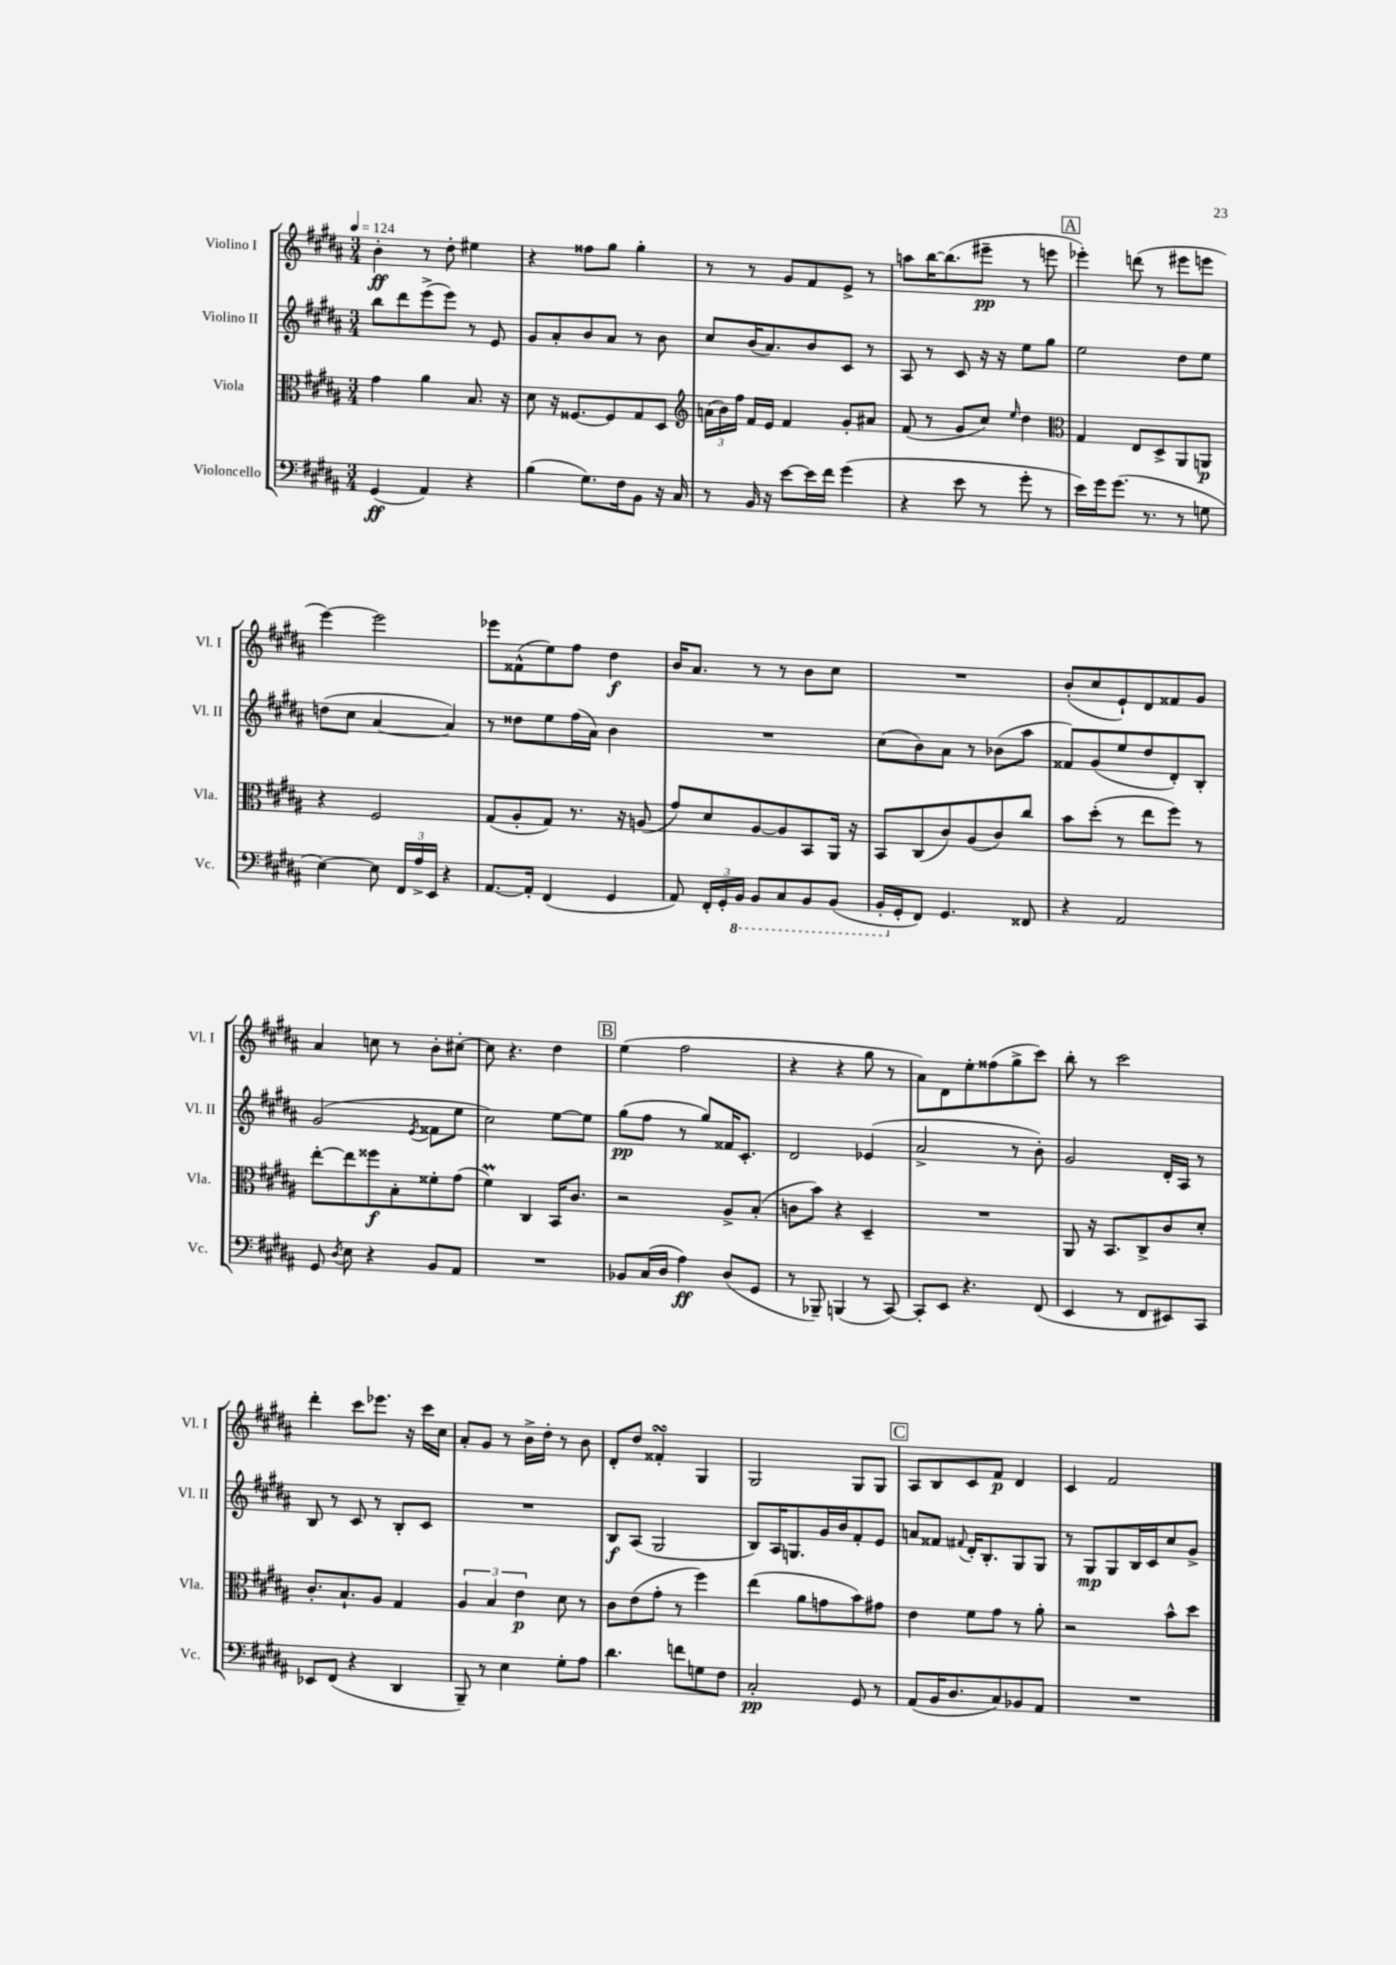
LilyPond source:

<<
\new StaffGroup <<
\new Staff = "s0" \with { instrumentName = "Violino I" shortInstrumentName = "Vl. I" } {
    \clef treble \key b \major \numericTimeSignature \time 3/4 \tempo 4 = 124
    \autoBeamOff b'4-.\ff r8 dis''8-. eis''4 |
    r4 fisis''8[ gis''8] gis''4-. |
    r8 r8 gis'8[ fis'8 e'8]-> r8 |
    a''8[ b''16~ b''8.( eis'''8]--\pp r8 e'''8 |
    \mark \markup { \box "A" } ees'''4-.) d'''8( r8 eis'''8[ e'''8] |
    e'''4~) e'''2 |
    ees'''8[ fisis'8-^( e''8) fis''8] dis''4\f |
    b'16[ ais'8.] r8 r8 b'8[ cis''8] |
    R2. |
    b'8[-.( cis''8 e'8-!) dis'8 fisis'8 gis'8] |
    ais'4 c''8 r8 b'8[-. cis''8]~-. |
    cis''8 r4. dis''4 |
    \mark \markup { \box "B" } e''4( fis''2 |
    r4 r4 gis''8 r8 |
    ais'8[) dis'8 e''8-. fisis''8( gis''8-> cis'''8]) |
    b''8-. r8 cis'''2 |
    dis'''4-. cis'''8[ ees'''8.] r16 cis'''16[ cis''16] |
    ais'8[-. gis'8] r8 b'16[-> dis''16]-. r8 b'8 |
    dis'8[-. dis''8] fisis'4-.\turn gis4 |
    gis2 gis8[ gis8] |
    \mark \markup { \box "C" } ais8[ b8 cis'8 fis'8]\p dis'4 |
    cis'4 fis'2 \bar "|." |
}
\new Staff = "s1" \with { instrumentName = "Violino II" shortInstrumentName = "Vl. II" } {
    \clef treble \key b \major \numericTimeSignature \time 3/4
    \autoBeamOff b''8[ dis'''8 e'''8->( e'''8]) r8 e'8 |
    gis'8[ ais'8-. b'8 ais'8] r8 b'8 |
    cis''8[ b'16( ais'8.) b'8 cis'8] r8 |
    ais8 r8 cis'8 r16 r16 e''8[ gis''8] |
    \mark \markup { \box "A" } e''2 dis''8[ e''8] |
    d''8[( cis''8] ais'4~ ais'4) |
    r8 disis''8[ e''8 fis''16( ais'16]) b'4 |
    R2. |
    cis''8[( b'8) ais'8] r8 bes'8[( ais''8] |
    fisis'8[) gis'8( e''8 dis''8 dis'8-.) b8]-. |
    gis'2( \acciaccatura { e'8 } fisis'8[ e''8] |
    cis''2) e''8[~ e''8] |
    \mark \markup { \box "B" } gis''8[\pp( fis''8] r8 gis''8[) fisis'16 cis'8.]-. |
    dis'2 ees'4( |
    ais'2-> r8 b'8-.) |
    gis'2 dis'16[-. ais16] r8 |
    b8 r8 cis'8 r8 b8[-. cis'8] |
    R2. |
    b8[\f ais8]( gis2 |
    b8[) ais16 g8. gis'16 b'16 fis'8-. e'8] |
    \mark \markup { \box "C" } a'8[ fisis'8] \appoggiatura { fis'8 } dis'16[-. b8.-. gis8 gis8] |
    r8 gis8[\mp gis8 b16 cis'16 cis''8 gis'8]-> \bar "|." |
}
\new Staff = "s2" \with { instrumentName = "Viola" shortInstrumentName = "Vla." } {
    \clef alto \key b \major \numericTimeSignature \time 3/4
    \autoBeamOff gis'4 ais'4 b8. r16 |
    dis'8 r16 fisis8.[~ fisis8 gis8 dis8] |
    \clef treble \tuplet 3/2 { a'16[( b'16) fis''16] } fis'16[ e'16] fis'4 gis'8[-. ais'8] |
    fis'8( r8 gis'8[ cis''8]) \grace { e''16 } dis''4 |
    \mark \markup { \box "A" } \clef alto gis4 e8[ dis8-> ais,8 a,8]\p |
    r4 fis2 |
    gis8[( ais8-. gis8]) r8. r16 a8( |
    gis'8[) dis'8 ais8~ ais8 b,8 ais,16] r16 |
    b,8[ cis8( cis'8) ais8( cis'8) cis''8] |
    b'8[ dis''8]-.( r8 e''8[ fis''8]) r8 |
    e''8[~-. e''8 fisis''8\f b8-. fisis'8-. gis'8]( |
    fis'4\prall) cis4 b,16[ cis'8.] |
    \mark \markup { \box "B" } r2 ais8[-> b8]-.( |
    c'8[ b'8]) r4 dis4-- |
    R2. |
    ais,8 r16 b,8.[ cis8-> cis'8 dis'8]-. |
    cis'8.[-. b8.-! ais8] gis4 |
    \tuplet 3/2 { ais4 b4 e'4\p } dis'8 r8 |
    cis'8[ e'8( gis'8]-. r8 fis''4) |
    e''4( ais'8[ g'8 b'8) gis'8] |
    \mark \markup { \box "C" } e'4 fis'8[ gis'8] r8 ais'8-. |
    r2 b'8[-^ dis''8] \bar "|." |
}
\new Staff = "s3" \with { instrumentName = "Violoncello" shortInstrumentName = "Vc." } {
    \clef bass \key b \major \numericTimeSignature \time 3/4
    \autoBeamOff gis,4\ff( ais,4) r4 |
    b4( gis8.[) fis16 b,8] r16 cis16 |
    r8 b,16 r16 e'8[~ e'16 fis'16] gis'4( |
    r4 e'8 r8 gis'8-. r8 |
    \mark \markup { \box "A" } e'16[) gis'16 gis'8.]( r8. r8 g8 |
    e4~) e8 \tuplet 3/2 { fis,16[ ais16-> e,16] } r4 |
    ais,8.[~ ais,16]-. fis,4( gis,4 |
    ais,8) \tuplet 3/2 { fis,16[-. gis,16-. \ottava #-1 b,,16] } b,,8[ cis,8 b,,8 b,,8]( |
    b,,16[-. \ottava #0 gis,16-. fis,8]) gis,4. fisis,8 |
    r4 ais,2 |
    gis,8 \acciaccatura { dis8 } e8 r4 b,8[ ais,8] |
    R2. |
    \mark \markup { \box "B" } bes,8[ cis16( dis16] ais4\ff) dis8[( gis,8] |
    r8 bes,,8--) b,,4( r8 cis,8~) |
    cis,8[-. e,8] r4. fis,8( |
    e,4 r8 fis,8[ eis,8) cis,8] |
    ees,8[ fis,8]( r4 dis,4 |
    b,,8--) r8 e4 gis8[-. ais8] |
    dis'4. f'8[ g8 fis8] |
    cis2-.\pp gis,8 r8 |
    \mark \markup { \box "C" } ais,8[( b,16 dis8. cis8) bes,8 ais,8] |
    R2. \bar "|." |
}
>>
>>
\layout { \context { \Score \remove "Bar_number_engraver" } }
